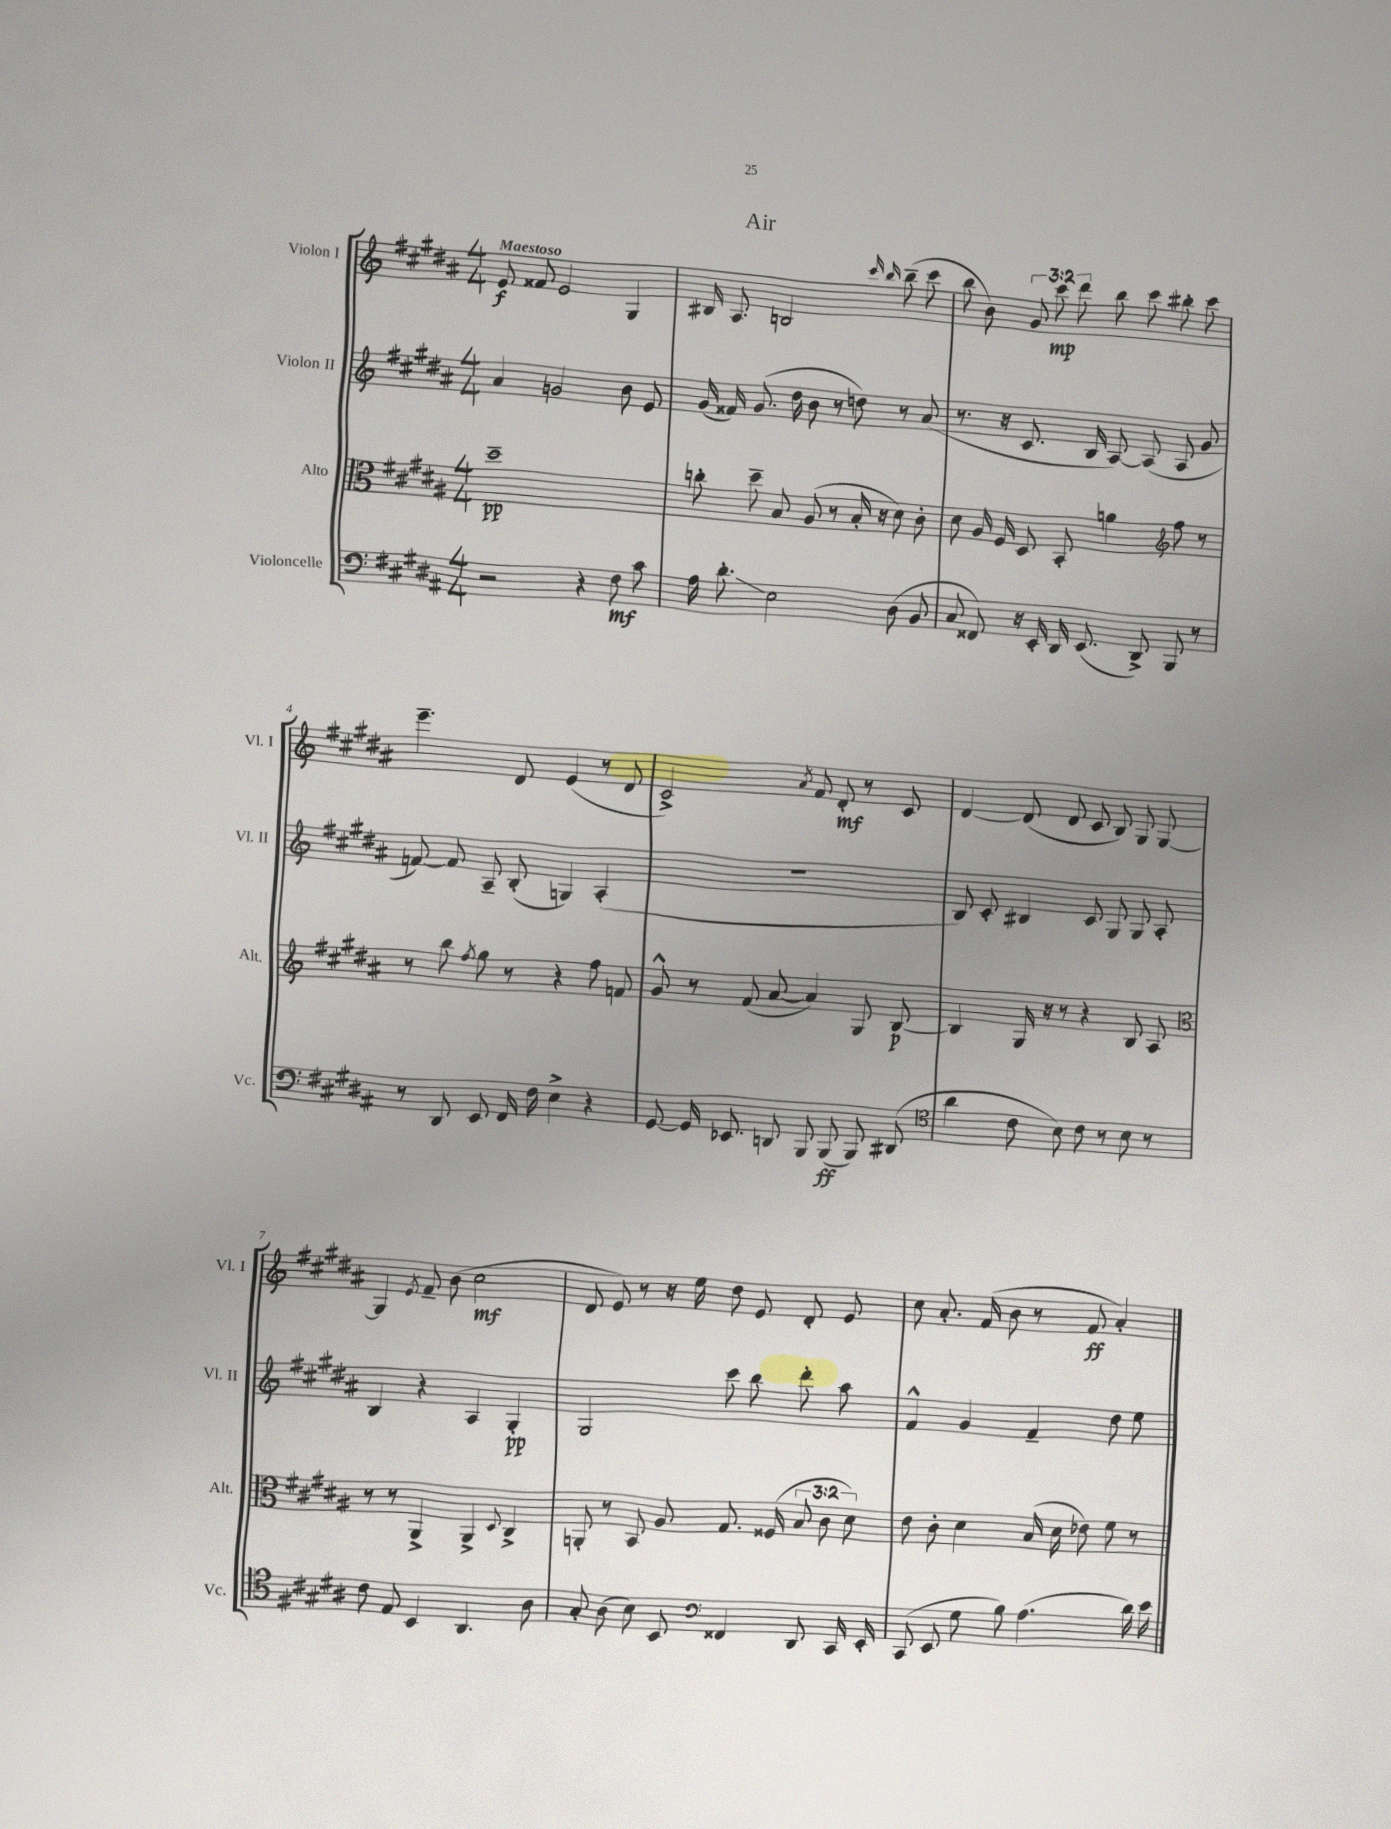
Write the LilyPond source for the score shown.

\header { title = "Air" }
<<
\new StaffGroup <<
\new Staff = "s0" \with { instrumentName = "Violon I" shortInstrumentName = "Vl. I" } {
    \clef treble \key b \major \numericTimeSignature \time 4/4 \override Staff.TupletNumber.text = #tuplet-number::calc-fraction-text \tempo "Maestoso"
    \autoBeamOff e'8\f fisis'8 e'2 gis4 |
    bis16 ais8. b2 \grace { cis'''16 b''16 } b''8--( cis'''8 |
    b''8 b'8) \tuplet 3/2 { gis'8 cis'''8\mp dis'''8 } b''8 cis'''8 bis''8-. cis'''8 |
    e'''4.-- dis'8 e'4( r8 dis'8 |
    cis'2->) \acciaccatura { ais'8 } fis'8 dis'8-.\mf r8 cis'8 |
    dis'4~ dis'8( dis'8 cis'8 b8) gis8 gis8~ |
    gis4 \acciaccatura { e'8 } fis'8-- b'8( cis''2\mf |
    dis'8 e'8) r8 r16 e''16 dis''8 e'8 dis'8-. e'8 |
    cis''8 ais'8.-. fis'16( b'8 r8 fis'8\ff ais'4-.) \bar "|." |
}
\new Staff = "s1" \with { instrumentName = "Violon II" shortInstrumentName = "Vl. II" } {
    \clef treble \key b \major \numericTimeSignature \time 4/4
    \autoBeamOff ais'4 g'2 b'8 e'8 |
    gis'16( fisis'16) gis'8.( dis''16 b'8 r8 d''8) r8 ais'8( |
    r8. r16 cis'8. b16 ais8~) ais8( ais8 gis'8 |
    f'8~) f'8 ais8-- b8-.( g4) ais4-.( |
    R1 |
    b8) cis'8-. bis4 cis'8 gis8 gis8 ais8-. |
    b4 r4 ais4 gis4-.\pp |
    gis2 cis'''8 b''8 dis'''8-. ais''8 |
    fis'4-^ gis'4 fis'4-- dis''8 e''8 \bar "|." |
}
\new Staff = "s2" \with { instrumentName = "Alto" shortInstrumentName = "Alt." } {
    \clef alto \key b \major \numericTimeSignature \time 4/4 \override Staff.TupletNumber.text = #tuplet-number::calc-fraction-text
    \autoBeamOff dis''1--\pp |
    c''8-. dis''8-- b8 ais8( r8 b16-. r16 dis'8) cis'8-. |
    dis'8 ais16 fis16 dis8 b,8-. a'4 \clef treble fis''8 r8 |
    r8 b''8 \acciaccatura { fis''8 } gis''8 r8 r4 fis''8 f'8 |
    gis'8-^ r8 fis'8( ais'8~ ais'4) gis8 b8~\p |
    b4 gis16 r16 r8 r4 b8 ais8 |
    \clef alto r8 r8 ais,4-> ais,4-> \appoggiatura { dis8 } cis4-> |
    a,8-. r8 b,8 ais8 gis8. fisis16( \tuplet 3/2 { b8 cis'8 dis'8) } |
    e'8 cis'8-. dis'4 b16( dis'16 ees'8) fis'8 r8 \bar "|." |
}
\new Staff = "s3" \with { instrumentName = "Violoncelle" shortInstrumentName = "Vc." } {
    \clef bass \key b \major \numericTimeSignature \time 4/4
    \autoBeamOff r2 r4 fis8\mf cis'8 |
    ais16 dis'8.-.\glissando e2 dis8( b,8 |
    cis8 fisis,8) r16 e,16-. dis,16 e,8.( dis,8->) b,,8 r8 |
    r8 dis,8 e,8 fis,16 fis16 e4-> r4 |
    gis,8~ gis,16 ees,8. d,8 b,,8 b,,8\ff( b,,8) dis,8( |
    \clef tenor ais'4 cis'8 b8) cis'8 r8 b8 r8 |
    cis'8 e8 b,4 ais,4. ais8 |
    gis8-. ais8( b8) b,8 \clef bass fisis,4 dis,8 cis,16 e,16-. |
    cis,8( e,8 gis8 b8) ais4.( dis'16) e'16 \bar "|." |
}
>>
>>
